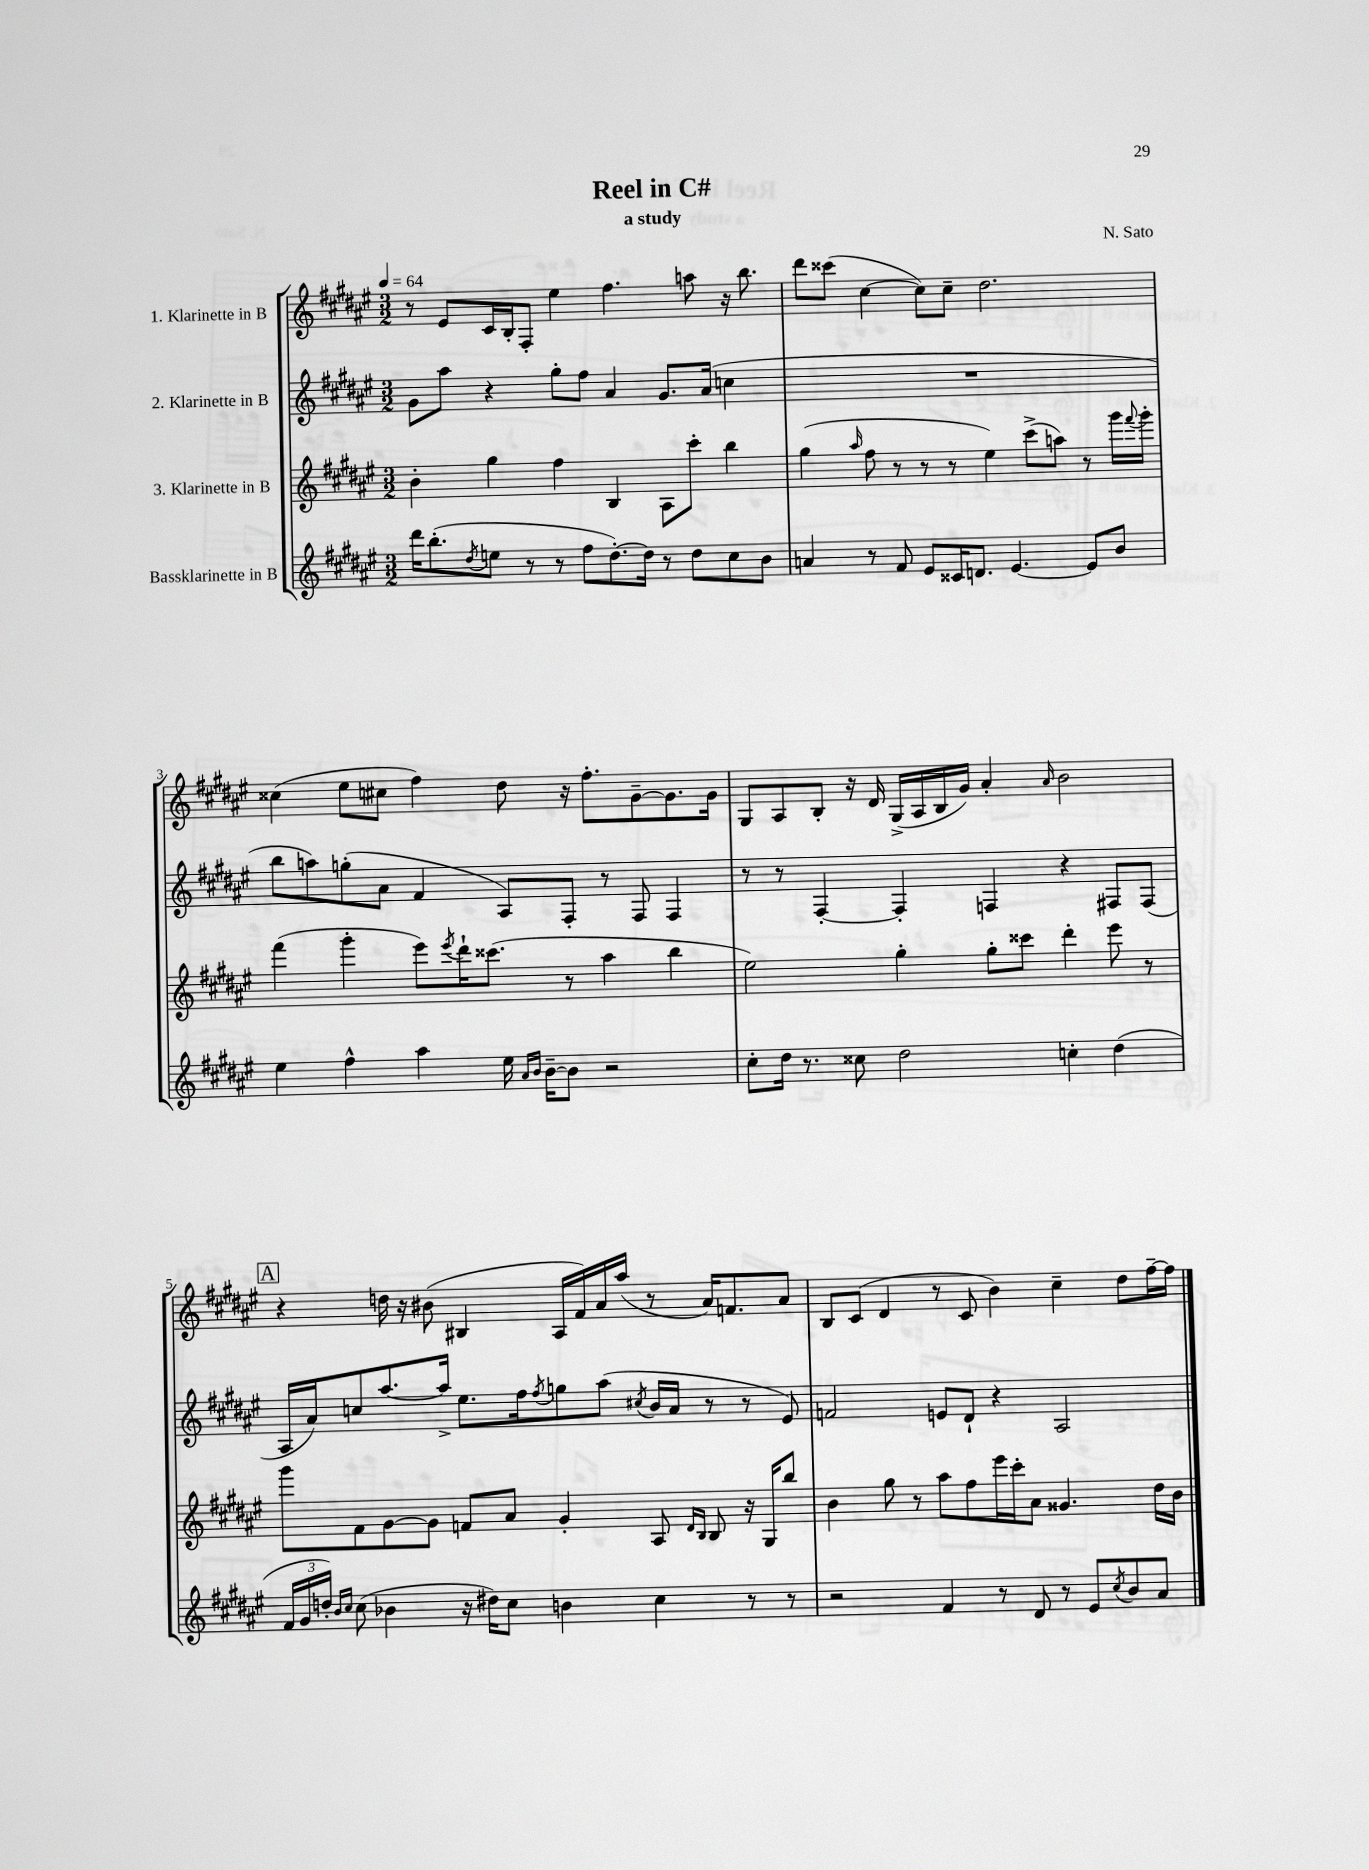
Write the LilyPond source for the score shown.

\header { title = "Reel in C#" composer = "N. Sato" subtitle = "a study" }
<<
\new StaffGroup <<
\new Staff = "s0" \with { instrumentName = "1. Klarinette in B" } {
    \clef treble \key fis \major \numericTimeSignature \time 3/2 \tempo 4 = 64
    r8 eis'8 cis'16 b16-. fis8-. eis''4 fis''4. a''8 r16 b''8. |
    dis'''8 cisis'''8( cis''4~ cis''8) cis''8-- dis''2. |
    cisis''4( eis''8 cis''8 fis''4) dis''8 r16 fis''8.-. gis'8~-- gis'8. gis'16 |
    gis8 ais8 b8-. r16 dis'16 gis16->( ais16 b16 gis'16) ais'4-. \grace { ais'16 } b'2 |
    \mark \markup { \box "A" } r4 d''16 r16 bis'8( bis4 ais16 fis'16) ais'16 ais''16( r8 ais'16) f'8. ais'8 |
    b8 cis'8( dis'4 r8 cis'8 b'4) cis''4-- dis''8 fis''16~-- fis''16 \bar "|." |
}
\new Staff = "s1" \with { instrumentName = "2. Klarinette in B" } {
    \clef treble \key fis \major \numericTimeSignature \time 3/2
    gis'8 ais''8 r4 gis''8-. fis''8 ais'4 gis'8. ais'16( c''4 |
    R1. |
    b''8 a''8) g''8-.( ais'8 fis'4 ais8) fis8-. r8 fis8 fis4 |
    r8 r8 fis4~-. fis4-. f4 r4 fis8 fis8( |
    \mark \markup { \box "A" } ais16 ais'16) c''8 ais''8.~ ais''16-> eis''8. fis''16 \acciaccatura { fis''8 } g''8 ais''8( \acciaccatura { cis''8 } b'16 ais'16 r8 r8 eis'8) |
    f'2 e'8 dis'8-! r4 ais2 \bar "|." |
}
\new Staff = "s2" \with { instrumentName = "3. Klarinette in B" } {
    \clef treble \key fis \major \numericTimeSignature \time 3/2
    b'4-. gis''4 fis''4 b4 ais8 cis'''8-. b''4 |
    gis''4( \grace { ais''16 } fis''8 r8 r8 r8 eis''4) cis'''8->( a''8) r8 gis'''16 \appoggiatura { fis'''8 } gis'''16-. |
    fis'''4( gis'''4-. eis'''8) \acciaccatura { eis'''8 } dis'''16-! cisis'''8.( r8 ais''4 b''4 |
    eis''2) gis''4-. gis''8-. cisis'''8 dis'''4-. eis'''8 r8 |
    \mark \markup { \box "A" } gis'''8 fis'8 gis'8~ gis'8 f'8 ais'8 gis'4-. ais8 \grace { dis'16 b16 } b8 r16 gis16 b''8 |
    b'4 gis''8 r8 ais''8 fis''8 eis'''16 cis'''16-. ais'8 gisis'4. dis''16 b'16 \bar "|." |
}
\new Staff = "s3" \with { instrumentName = "Bassklarinette in B" } {
    \clef treble \key fis \major \numericTimeSignature \time 3/2
    dis'''16 b''8.-.( \acciaccatura { dis''8 } e''8 r8 r8 fis''8 dis''8.~-.) dis''16 r8 dis''8 cis''8 b'8 |
    a'4 r8 fis'8 eis'8 cisis'16 d'8. eis'4.~ eis'8 b'8 |
    eis''4 fis''4-^ ais''4 eis''16 \grace { ais'16 b'16 } b'16~-- b'8 r2 |
    cis''8-. dis''16 r8. cisis''8 dis''2 c''4-. dis''4( |
    \mark \markup { \box "A" } \tuplet 3/2 { fis'16 gis'16 d''16-.) } \grace { b'16 cis''16 } cis''8( bes'4 r16 dis''16) cis''8 b'4 cis''4 r8 r8 |
    r2 fis'4 r8 dis'8 r8 eis'8 \acciaccatura { cis''8 } b'8 ais'8 \bar "|." |
}
>>
>>
